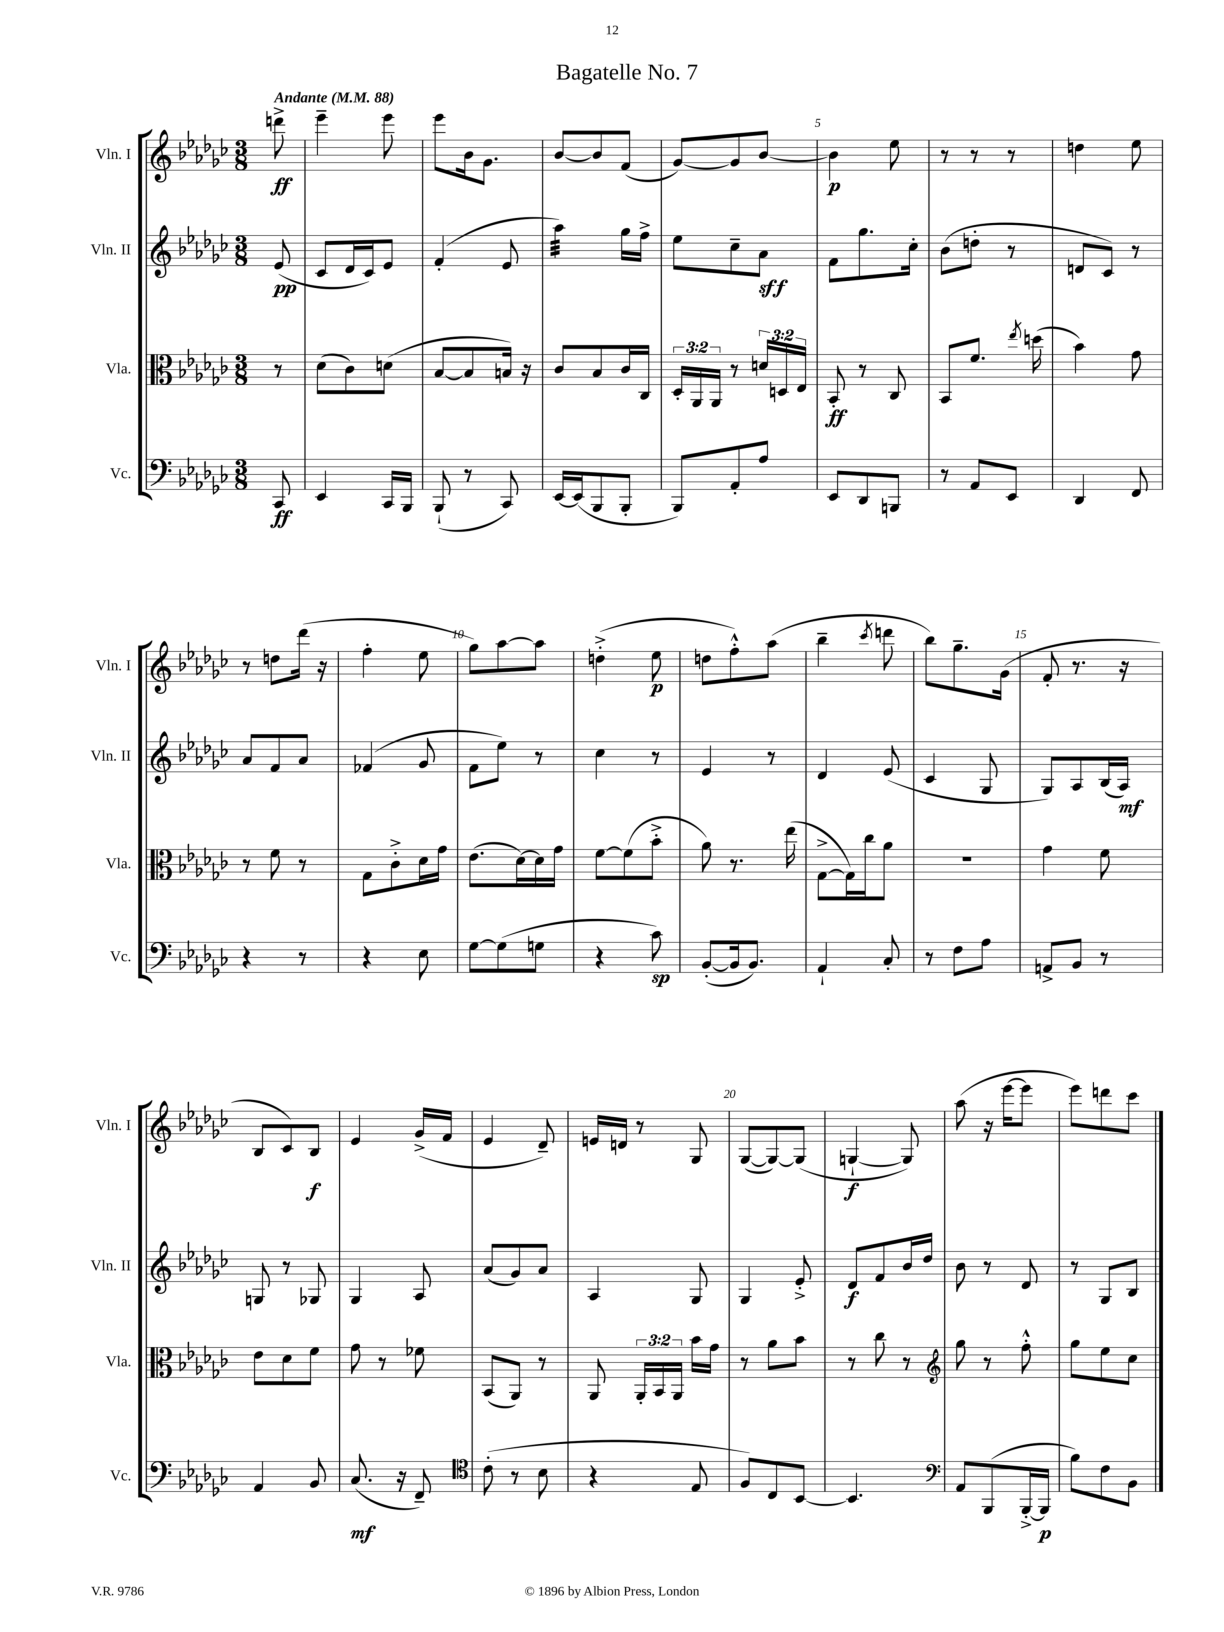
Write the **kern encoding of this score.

**kern	**kern	**kern	**kern
*staff4	*staff3	*staff2	*staff1
*clefF4	*clefC3	*clefG2	*clefG2
*k[b-e-a-d-g-c-]	*k[b-e-a-d-g-c-]	*k[b-e-a-d-g-c-]	*k[b-e-a-d-g-c-]
*M3/8	*M3/8	*M3/8	*M3/8
*MM88	*MM88	*MM88	*MM88
8CC-	8r	(8e-	8ddd^
=	=	=	=
4EE-	(8d-	8c-	4eee-~
.	8c-)	16d-	.
.	.	16c-)	.
16CC-	(8d	8e-	8eee-
16BBB-	.	.	.
=	=	=	=
(8BBB-`	[8B-	(4f'	8eee-
8r	8B-]	.	16b-
.	.	.	8.g-
8CC-)	16B)	8e-	.
.	16r	.	.
=	=	=	=
[16EE-	8c-	4aa-)	[8b-
(16EE-]	.	.	.
8BBB-	8B-	.	8b-]
8BBB-'	16c-	16gg-	(8f
.	16C-	16ff^	.
=	=	=	=
8BBB-)	24D-'	8ee-	[8g-)
.	24AA-	.	.
.	24AA-	.	.
8AA-'	8r	8cc-~	8g-]
8A-	24d	8a-	[8b-
.	24D	.	.
.	24E-	.	.
=	=	=	=
8EE-	8BB-'	8f	4b-]
8DD-	8r	8.gg-	.
8BBB	8C-	.	8ee-
.	.	16cc-'	.
=	=	=	=
8r	8BB-	(8b-	8r
8AA-	8.f	8dd'	8r
8EE-	.	8r	8r
.	8qee-	.	.
.	(16dd	.	.
=	=	=	=
4DD-	4b-)	8d	4dd
.	.	8c-)	.
8FF	8g-	8r	8ee-
=	=	=	=
4r	8r	8a-	8r
.	8f	8f	8dd
8r	8r	8a-	(16ddd-
.	.	.	16r
=	=	=	=
4r	8G-	(4f-	4ff'
.	8c-'^	.	.
8E-	16d-	8g-	8ee-
.	16g-	.	.
=	=	=	=
[8G-	(8.e-	8f	8gg-)
(8G-]	.	8ee-)	[8aa-
.	[16d-)	.	.
8G	16d-]	8r	8aa-]
.	16g-	.	.
=	=	=	=
4r	[8f	4cc-	(4dd'^
.	(8f]	.	.
8c-)	8b-'^	8r	8ee-
=	=	=	=
([8BB-'	8a-)	4e-	8dd
16BB-]	8.r	.	8ff'^^)
8.BB-)	.	.	.
.	.	8r	(8aa-
.	(16ee-	.	.
=	=	=	=
4AA-`	[8G-^	4d-	4bb-~
.	16G-])	.	.
.	16cc-	.	.
.	.	.	8qccc-
8C-'	8a-	(8e-	8ddd
=	=	=	=
8r	4.r	4c-	8bb-)
8F	.	.	8.gg-~
8A-	.	8G-	.
.	.	.	(16g-
=	=	=	=
8AA^	4g-	8G-)	8f'
8BB-	.	8A-	8.r
8r	8f	(16B-	.
.	.	16A-)	16r
=	=	=	=
4AA-	8e-	8G	8B-
.	8d-	8r	8c-)
8BB-	8f	8G-	8B-
=	=	=	=
(8.C-	8g-	4G-	4e-
.	8r	.	.
16r	.	.	.
8FF~)	8f-	8A-	(16g-^
.	.	.	16f
=	=	=	=
*clefC4	*	*	*
(8c-'	(8BB-	(8a-	4e-
8r	8AA-)	8g-)	.
8B-	8r	8a-	8d-~)
=	=	=	=
4r	8AA-	4A-	16e
.	.	.	16d
.	24AA-'	.	8r
.	24BB-	.	.
.	24AA-	.	.
8E-	16b-	8G-	8G-
.	16g-	.	.
=	=	=	=
8F)	8r	4G-	([8G-
8C-	8a-	.	8G-_)
[8BB-	8b-	8e-'^	(8G-]
=	=	=	=
4.BB-]	8r	8d-	[4G`
.	8cc-	8f	.
.	8r	16b-	8G])
.	.	16dd-	.
=	=	=	=
*clefF4	*clefG2	*	*
8AA-	8gg-	8b-	(8aa-
(8BBB-	8r	8r	16r
.	.	.	[16eee-
[16BBB-'^	8ff'^^	8d-	8eee-]
16BBB-]	.	.	.
=	=	=	=
8B-)	8gg-	8r	8eee-)
8F	8ee-	8G-	8ddd
8BB-	8cc-	8B-	8ccc-
==	==	==	==
*-	*-	*-	*-
